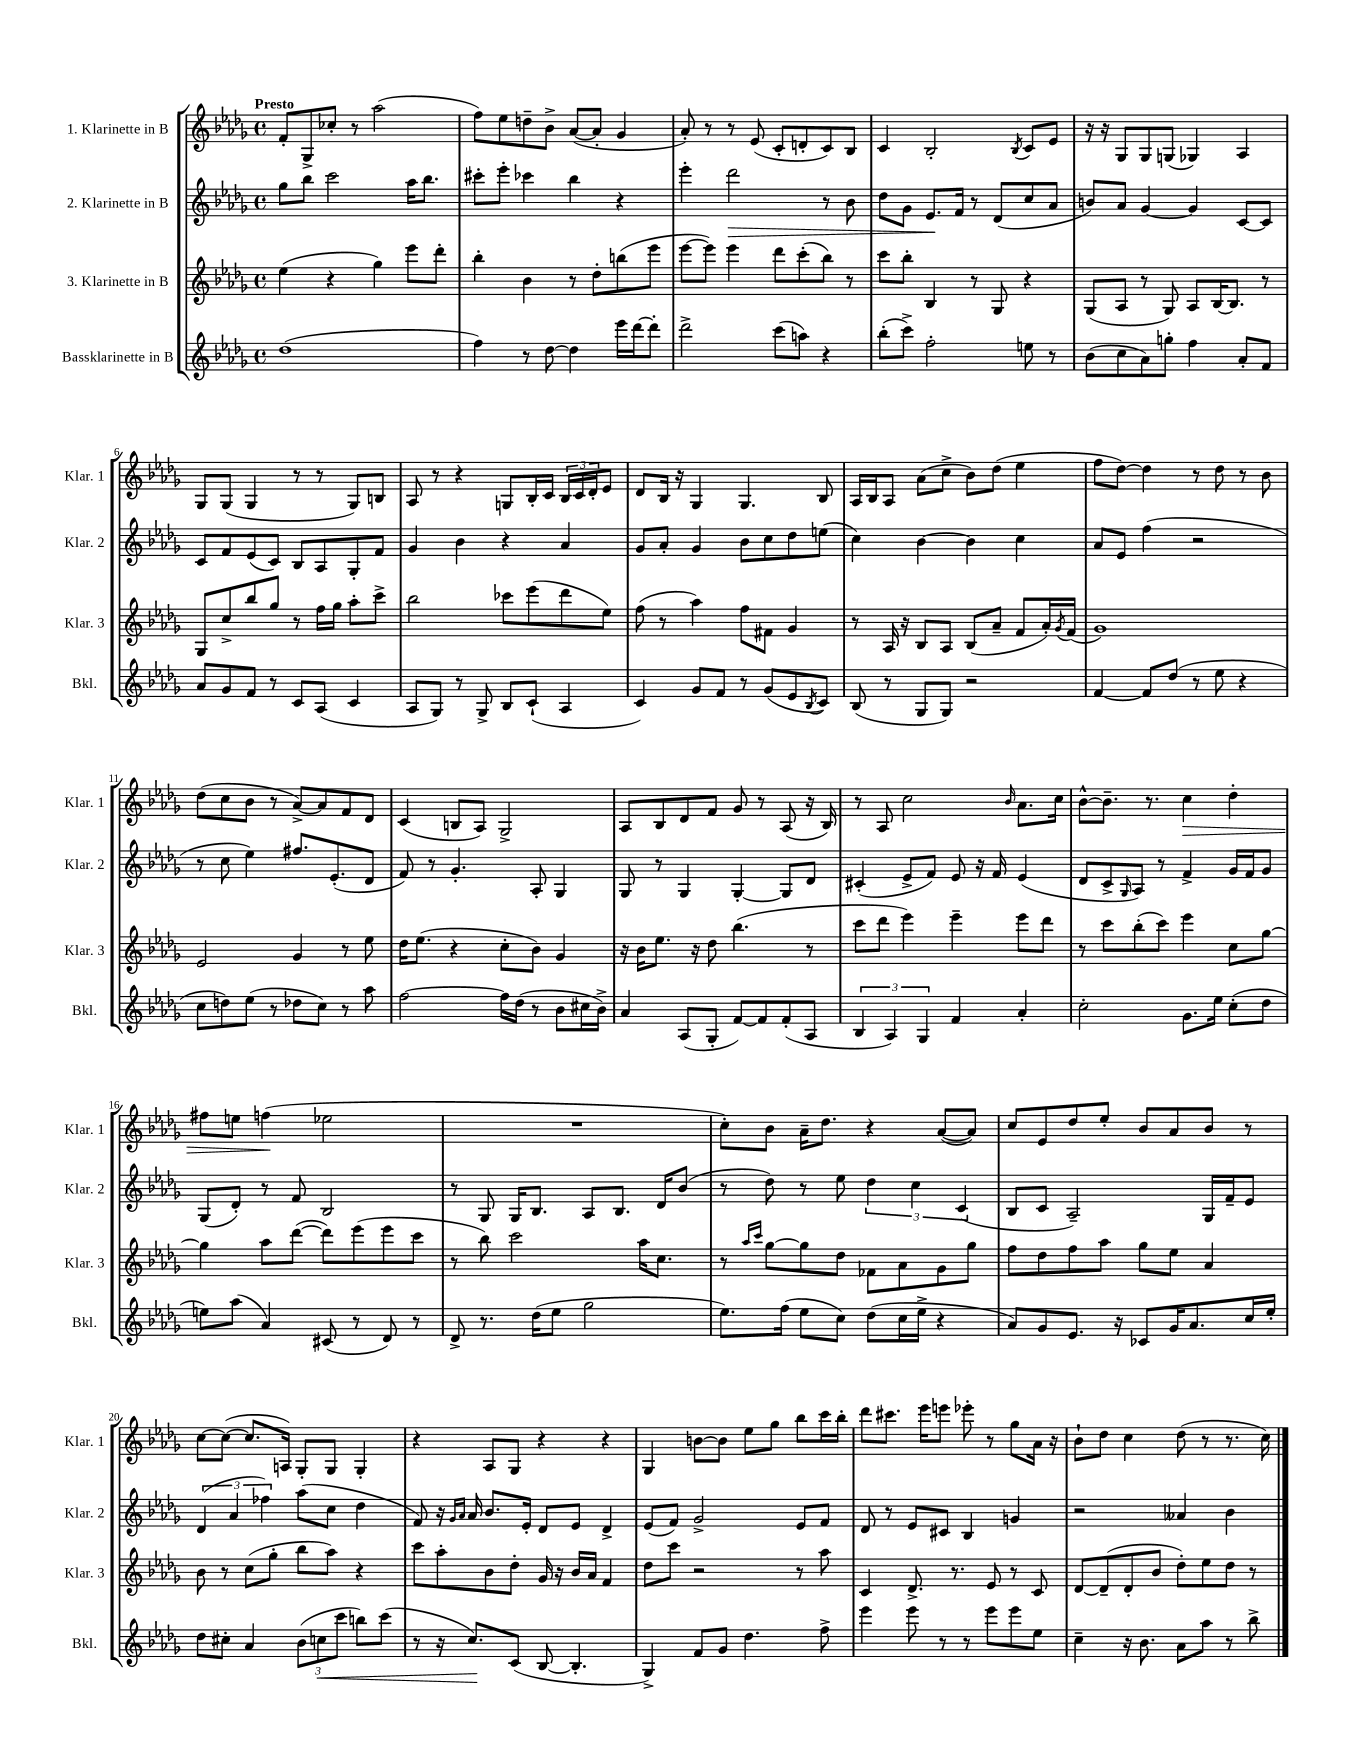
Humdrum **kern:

**kern	**kern	**kern	**kern
*staff4	*staff3	*staff2	*staff1
*clefG2	*clefG2	*clefG2	*clefG2
*k[b-e-a-d-g-]	*k[b-e-a-d-g-]	*k[b-e-a-d-g-]	*k[b-e-a-d-g-]
*M4/4	*M4/4	*M4/4	*M4/4
*met(c)	*met(c)	*met(c)	*met(c)
(1dd-	(4ee-	8gg-	8f'
.	.	8bb-	8G-^
.	4r	2ccc	8cc-'
.	.	.	8r
.	4gg-)	.	(2aa-
.	8eee-	16aa-	.
.	.	8.bb-	.
.	8ddd-'	.	.
=	=	=	=
4ff)	4bb-'	8ccc#'	8ff)
.	.	8eee-'	8ee-
8r	4b-	4ccc-	8dd~
[8dd-	.	.	8b-^
4dd-]	8r	4bb-	([8a-
.	8dd-'	.	8a-']
16eee-	(8bb	4r	4g-
[16ddd-	.	.	.
8ddd-']	8eee-	.	.
=	=	=	=
2ddd-^	[8eee-	4eee-'	8a-')
.	8eee-])	.	8r
.	4eee-	2ddd-	8r
.	.	.	(8e-
(8ccc	8ddd-	.	8c'
8aa)	(8ccc'	.	8d'
4r	8bb-)	8r	8c)
.	8r	8b-	8B-
=	=	=	=
(8bb-'	8ccc	8dd-	4c
8ccc^)	8bb-'	8g-	.
2ff'	4B-	8.e-	2B-'
.	.	16f	.
.	8r	8r	.
.	8G-	(8d-	.
.	.	.	8qB-
8ee	4r	8cc	8c
8r	.	8a-	8e-
=	=	=	=
(8b-	(8G-	8b)	16r
.	.	.	16r
8cc	8A-	8a-	8G-
8a-)	8r	[4g-	8G-
8gg'	8G-)	.	(8G
4ff	8A-	4g-]	4G-)
.	[16B-	.	.
.	8.B-]	.	.
8a-'	.	[8c	4A-
8f	8r	8c]	.
=	=	=	=
8a-	8G-	8c	8G-
8g-	8cc^	8f	(8G-
8f	8bb-	(8e-	4G-
8r	8gg-	8c)	.
8c	8r	8B-	8r
(8A-	16ff	8A-	8r
.	16gg-	.	.
4c	8aa-'	8G-'	8G-)
.	8ccc^	8f	8B
=	=	=	=
8A-	2bb-	4g-	8A-
8G-)	.	.	8r
8r	.	4b-	4r
8G-^	.	.	.
8B-	8ccc-	4r	8G
(8c`	(8eee-	.	16B-'
.	.	.	16c
4A-	8ddd-	4a-	24B-
.	.	.	24c
.	.	.	24d-'
.	8ee-)	.	8e-
=	=	=	=
4c)	(8ff	8g-	8d-
.	8r	8a-'	16B-
.	.	.	16r
8g-	4aa-)	4g-	4G-
8f	.	.	.
8r	8ff	8b-	4.G-
(8g-	8f#	8cc	.
8e-	4g-	8dd-	.
8qB-	.	.	.
8c)	.	(8ee	8B-
=	=	=	=
(8B-	8r	4cc)	16A-
.	.	.	16B-
8r	16A-	.	8A-
.	16r	.	.
8G-	8B-	[4b-	(8a-
8G-)	8A-	.	8cc^
2r	(8B-	4b-]	8b-)
.	8a-~	.	(8dd-
.	8f	4cc	4ee-
.	16a-')	.	.
.	8qg-	.	.
.	(16f	.	.
=	=	=	=
[4f	1g-)	8a-	8ff
.	.	8e-	[8dd-)
8f]	.	(4ff	4dd-]
(8dd-	.	.	.
8r	.	2r	8r
8ee-	.	.	8dd-
4r	.	.	8r
.	.	.	8b-
=	=	=	=
8cc	2e-	8r	(8dd-
8dd)	.	8cc	8cc
(8ee-	.	4ee-)	8b-
8r	.	.	8r
8dd-	4g-	8.ff#	[8a-^)
8cc)	.	.	8a-]
.	.	(8.e-'	.
8r	8r	.	8f
8aa-	8ee-	8d-	8d-
=	=	=	=
[2ff	16dd-	8f)	(4c
.	(8.ee-	.	.
.	.	8r	.
.	4r	4.g-'	8B
.	.	.	8A-)
16ff]	8cc'	.	2G-^
(16dd-	.	.	.
8r	8b-)	8A-'	.
8b-	4g-	4G-	.
16cc#	.	.	.
16b-^)	.	.	.
=	=	=	=
4a-	16r	8G-	8A-
.	16b-	.	.
.	8.ee-	8r	8B-
(8A-	.	4G-	8d-
.	16r	.	.
8G-'	8dd-	.	8f
[8f)	(4.bb-	[4G-'	8g-
8f]	.	.	8r
(8f'	.	8G-]	(8A-
8A-	8r	8d-	16r
.	.	.	16B-)
=	=	=	=
6B-	8ccc	(4c#'	8r
.	8ddd-	.	8A-
6A-)	.	.	.
.	4eee-)	8e-^	2cc
6G-	.	.	.
.	.	8f)	.
4f	4eee-~	8e-	.
.	.	16r	.
.	.	16f	.
.	.	.	16qqb-
4a-'	8eee-	(4e-	8.a-
.	8ddd-	.	.
.	.	.	16cc
=	=	=	=
2cc'	8r	8d-	[8b-^^
.	8ccc	8c^	8.b-~]
.	.	16qqG-	.
.	(8bb-'	8A-)	.
.	.	.	8.r
.	8ccc)	8r	.
8.g-	4eee-	4f^	4cc
16ee-	.	.	.
(8cc'	8cc	16g-	4dd-'
.	.	16f	.
8dd-	[8gg-	8g-	.
=	=	=	=
8ee)	4gg-]	(8G-	8ff#
(8aa-	.	8d-')	8ee
4a-)	8aa-	8r	(4ff
.	([8ddd-	8f	.
(8c#	8ddd-])	2B-	2ee-
8r	(8eee-	.	.
8d-)	8eee-	.	.
8r	8ccc	.	.
=	=	=	=
8d-^	8r	8r	1r
8.r	8bb-)	8G-	.
.	2ccc	16G-	.
(16dd-	.	8.B-	.
8ee-	.	.	.
2gg-	.	8A-	.
.	.	8.B-	.
.	16aa-	.	.
.	8.cc	16d-	.
.	.	(8b-	.
=	=	=	=
8.ee-)	8r	8r	8cc')
.	16qqaa-	.	.
.	16qqccc	.	.
.	[8gg-	8dd-)	8b-
(16ff	.	.	.
8ee-	8gg-]	8r	16a-~
.	.	.	8.dd-
8cc)	8dd-	8ee-	.
(8dd-	8f-	6dd-	4r
16cc	8a-	.	.
.	.	6cc	.
16ee-^	.	.	.
4r	8g-	.	([8a-
.	.	(6c	.
.	8gg-	.	8a-])
=	=	=	=
8a-)	8ff	8B-	8cc
8g-	8dd-	8c	8e-
8.e-	8ff	2A-~)	8dd-
.	8aa-	.	8ee-'
16r	.	.	.
8c-	8gg-	.	8b-
16g-	8ee-	.	8a-
8.a-	.	.	.
.	4a-	16G-	8b-
.	.	16f~	.
16cc	.	8e-	8r
16ee-'	.	.	.
=	=	=	=
8dd-	8b-	(6d-	[8cc
8cc#'	8r	.	(8cc_
.	.	6a-	.
4a-	(8cc	.	8.cc]
.	.	6ff-)	.
.	8gg-'	.	.
.	.	.	16A)
(12b-	8bb-	(8aa-	8G-'
12cc	.	.	.
.	8aa-)	8cc	8G-
12ccc	.	.	.
8bb)	4r	4dd-	4G-'
(8ccc	.	.	.
=	=	=	=
8r	8ccc	8f)	4r
16r	8aa-'	16r	.
.	.	16qqg-	.
.	.	16qqa-	.
8.cc)	.	16a-	.
.	8b-	8.b-	8A-
(8c	8dd-'	.	8G-
.	.	16e-'	.
[8B-	16g-	8d-	4r
.	16r	.	.
4.B-']	16b-	8e-	.
.	16a-	.	.
.	4f	4d-^	4r
=	=	=	=
4G-^)	8dd-	(8e-	4G-
.	8ccc	8f)	.
8f	2r	2g-^	[8b
8g-	.	.	8b]
4.dd-	.	.	8ee-
.	.	.	8gg-
.	8r	8e-	8bb-
8ff^	8aa-	8f	16ccc
.	.	.	16bb-'
=	=	=	=
4eee-	4c	8d-	8ddd-
.	.	8r	8.ccc#
8eee-	8.d-^	8e-	.
.	.	.	16eee-
8r	.	8c#	8eee
.	8.r	.	.
8r	.	4B-	8eee-'
8eee-	8e-	.	8r
8eee-	8r	4g	8gg-
8ee-	8c	.	16a-
.	.	.	16r
=	=	=	=
4cc~	[8d-	2r	8b-`
.	(8d-~]	.	8dd-
16r	8d-'	.	4cc
8.b-	.	.	.
.	8b-	.	.
8a-	8dd-')	4a--	(8dd-
8aa-	8ee-	.	8r
8r	8dd-	4b-	8.r
8bb-^	8r	.	.
.	.	.	16cc)
==	==	==	==
*-	*-	*-	*-
